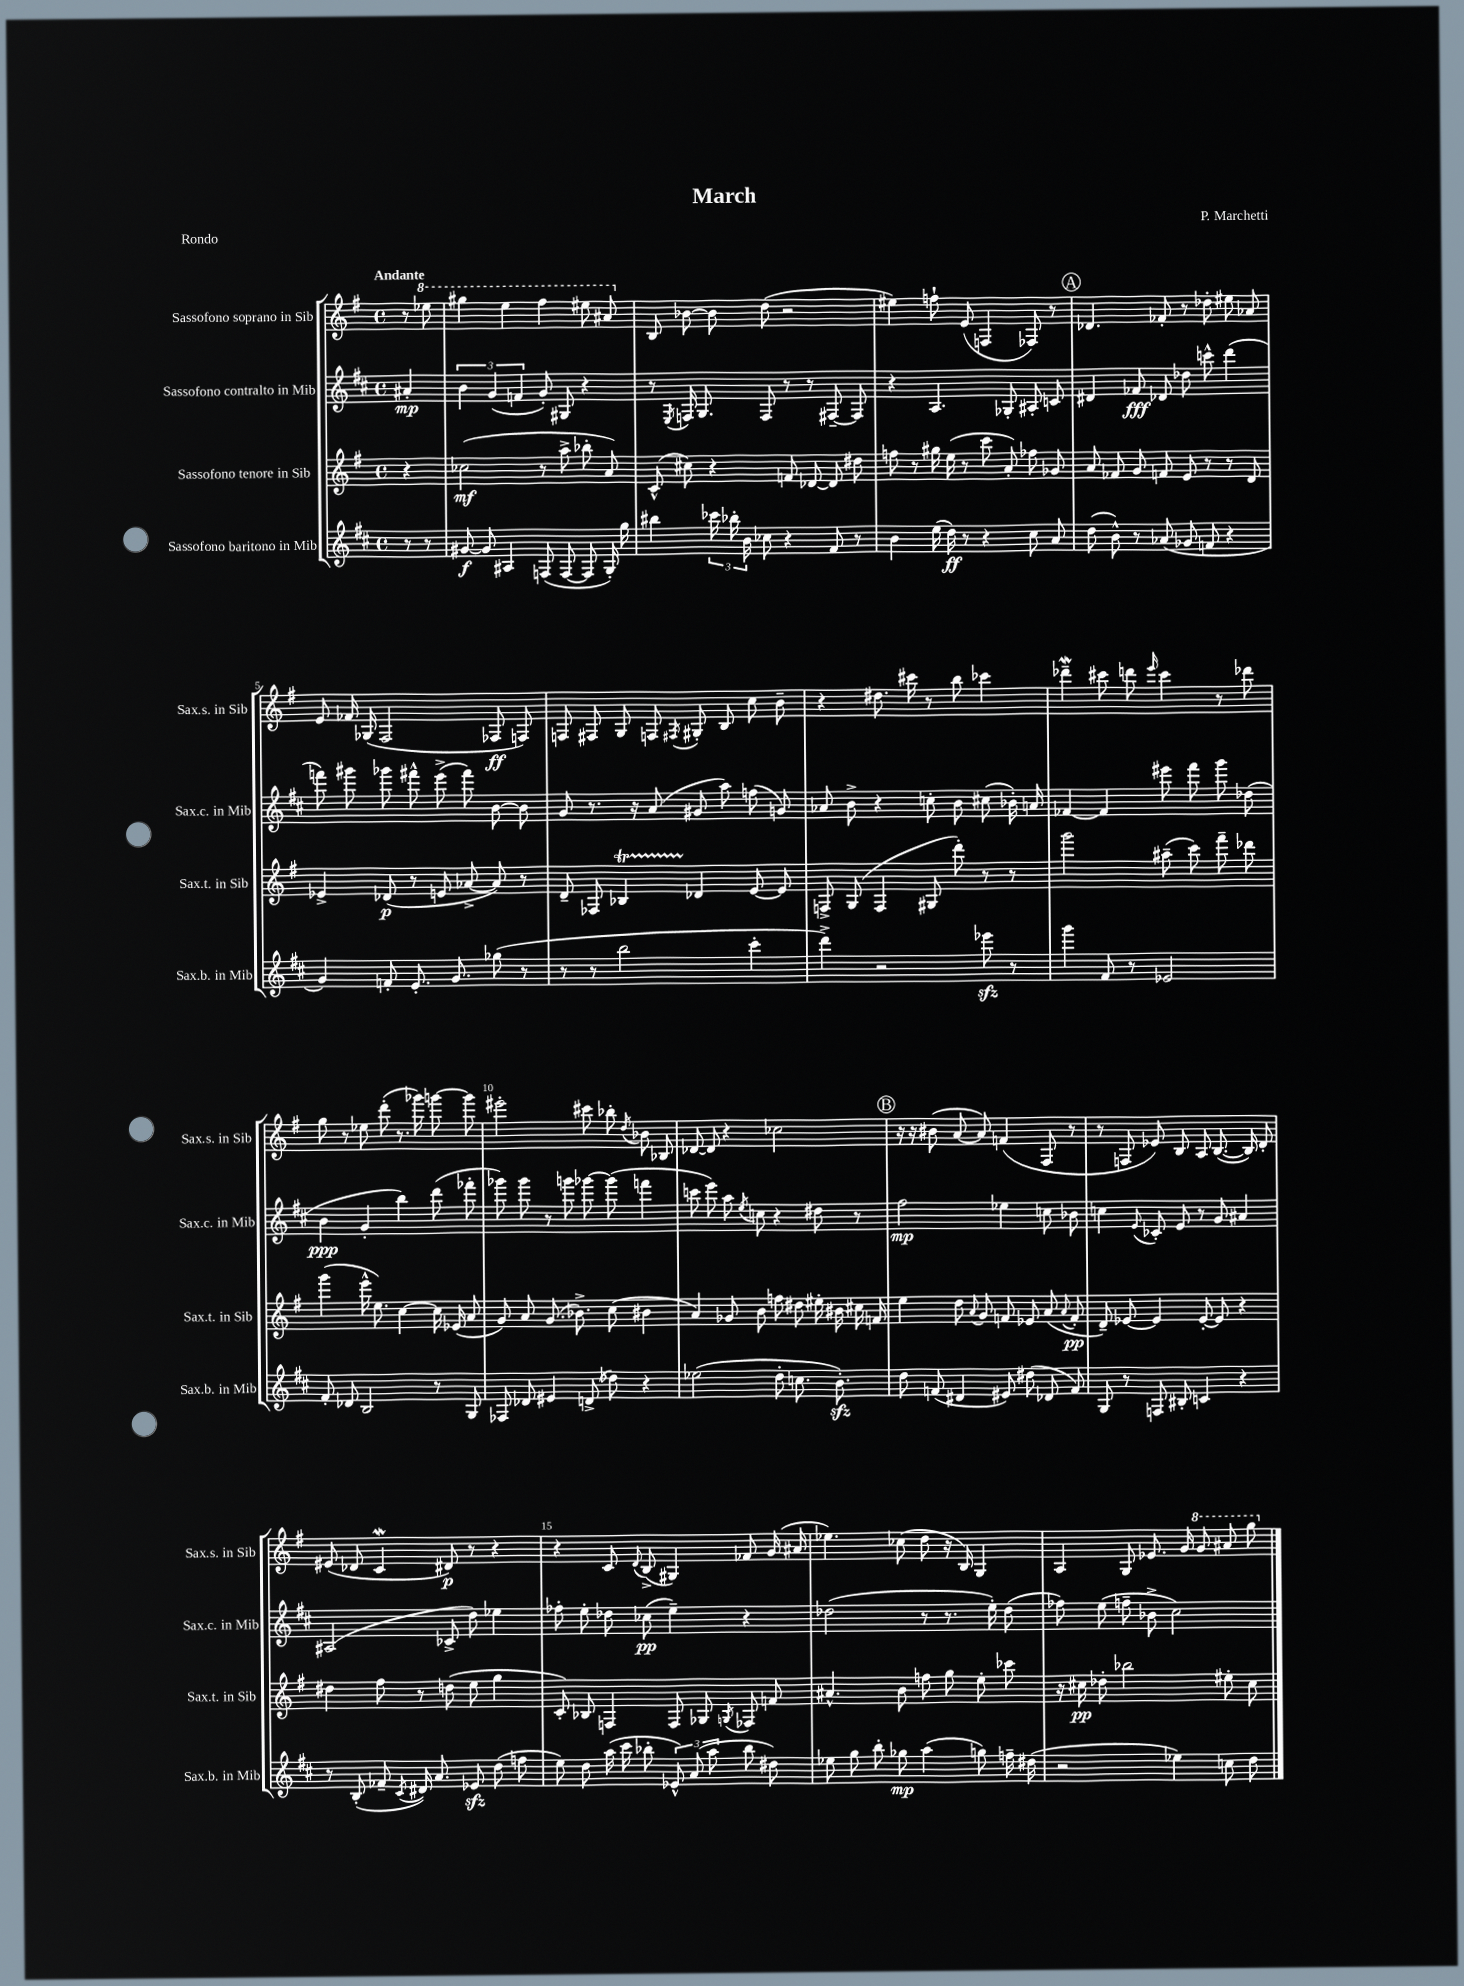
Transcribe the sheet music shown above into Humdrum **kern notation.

**kern	**dynam	**kern	**dynam	**kern	**dynam	**kern	**dynam
*part4	*part4	*part3	*part3	*part2	*part2	*part1	*part1
*staff4	*staff4	*staff3	*staff3	*staff2	*staff2	*staff1	*staff1
*I"Sassofono baritono in Mib	*	*I"Sassofono tenore in Sib	*	*I"Sassofono contralto in Mib	*	*I"Sassofono soprano in Sib	*
*I'Sax.b. in Mib	*	*I'Sax.t. in Sib	*	*I'Sax.c. in Mib	*	*I'Sax.s. in Sib	*
*clefG2	*	*clefG2	*	*clefG2	*	*clefG2	*
*k[f#c#]	*	*k[f#]	*	*k[f#c#]	*	*k[f#]	*
*M4/4	*	*M4/4	*	*M4/4	*	*M4/4	*
*met(c)	*	*met(c)	*	*met(c)	*	*met(c)	*
=	=	=	=	=	=	=	=
!	!	!	!	!	!	!LO:TX:a:B:t=Andante	!
8r	.	4r	.	4a#X'/	mp	8r	.
*	*	*	*	*	*	*8va	*
8r	.	.	.	.	.	8eee-X\	.
=1	=1	=1	=1	=1	=1	=1	=1
[8g#X/	f	(2cc-X\	mf	6b\	.	4ggg#X\	.
8g#/]	.	.	.	.	.	.	.
.	.	.	.	(6g/	.	.	.
4A#X/	.	.	.	.	.	4eee\	.
.	.	.	.	6fn/	.	.	.
(8Fn/	.	8r	.	8g'/)	.	4fff#\	.
[8F/	.	8aa^\	.	8G#X/	.	.	.
8F/]	.	8bb-X'\	.	4r	.	8eee#X\	.
16G'/)	.	8a/)	.	.	.	8aa#X/	.
16gg\	.	.	.	.	.	.	.
=2	=2	=2	=2	=2	=2	=2	=2
*	*	*	*	*	*	*X8va	*
4bb#X\	.	(8c^^/	.	8r	.	8B/	.
.	.	.	.	8qE/	.	.	.
.	.	8cc#X\)	.	16Fn/	.	[8b-X\	.
.	.	.	.	8.G/	.	.	.
24ccc-X\	.	4r	.	.	.	8b-\]	.
24bb-X'\	.	.	.	.	.	.	.
24b\	.	.	.	.	.	.	.
8cc-X\	.	.	.	8F/	.	(8dd\	.
4r	.	8fn/	.	8r	.	2r	.
.	.	[8d-X/	.	8r	.	.	.
8f#/	.	8d-/]	.	[8F#X~/	.	.	.
8r	.	8dd#X\	.	8F#/]	.	.	.
=3	=3	=3	=3	=3	=3	=3	=3
4b\	.	8ffn\	.	4r	.	4ee#X\)	.
.	.	8r	.	.	.	.	.
(16ee\	.	16gg#X\	.	4.A/	.	8ffn`\	.
16dd\)	ff	(16ee\	.	.	.	.	.
8r	.	8r	.	.	.	(8e/	.
4r	.	8ccc\	.	.	.	4Fn/	.
.	.	8a'/)	.	8G-X'/	.	.	.
8cc#\	.	8ff-X\	.	8A#X'/	.	8F-X/)	.
8a/	.	8g-X/	.	8cn/	.	8r	.
!!LO:REH:place=s1:t=A
=4	=4	=4	=4	=4	=4	=4	=4
(8dd\	.	8a/	.	4d#X/	.	4.d-X/	.
8b^^\)	.	8f-X/	.	.	.	.	.
8r	.	8g/	.	8f-X/	fff	.	.
(8a-X/	.	8fn/	.	8d-X/	.	8f-X'/	.
8g-X/	.	8e/	.	8dd-X\	.	8r	.
8fn/	.	8r	.	8cccn^^\	.	8dd-X'\	.
4r	.	8r	.	(4ddd\	.	8ee#X\	.
.	.	8d/	.	.	.	8a-X/	.
!!LO:LB:g=z
=5	=5	=5	=5	=5	=5	=5	=5
4g/)	.	4e-X^/	.	8fffn\)	.	8e/	.
.	.	.	.	8ggg#X\	.	16f-X/	.
.	.	.	.	.	.	(16G-X/	.
8fn'/	.	(8d-X/	p	8ggg-X\	.	2F#/	.
8.e'/	.	8r	.	8fff#X^^\	.	.	.
.	.	8en/	.	(8eee^\	.	.	.
8.g/	.	.	.	.	.	.	.
.	.	[8a-X^/	.	8fff#\)	.	.	.
(8gg-X\	.	8a-/])	.	[8b\	.	8F-X/	ff
8r	.	8r	.	8b\]	.	8Fn/)	.
=6	=6	=6	=6	=6	=6	=6	=6
8r	.	8d~/	.	8g/	.	8Fn/	.
8r	.	8F-X/	.	8.r	.	8F#X/	.
2bb\	.	4B-XT/	.	.	.	8G/	.
.	.	.	.	16r	.	.	.
.	.	.	.	(8a/	.	8Fn/	.
.	.	.	.	.	.	8qF#X/	.
.	.	4d-X/	.	8g#X/	.	8G#X'/	.
.	.	.	.	8aa\)	.	8B/	.
4ccc#'\	.	[8e/	.	(8ffn\	.	8cc\	.
.	.	8e/]	.	8gn/)	.	8b~\	.
=7	=7	=7	=7	=7	=7	=7	=7
4ddd^\)	.	8Fn^/	.	8a-X/	.	4r	.
.	.	(8G/	.	8b^\	.	.	.
2r	.	4F/	.	4r	.	8.dd#X\	.
.	.	.	.	.	.	16ccc#X\	.
.	.	8G#X/	.	8ccn'\	.	8r	.
.	.	8ddd'\)	.	8b\	.	8bb\	.
8eee-Xzz\	.	8r	.	(8cc#X\	.	4ccc-X\	.
8r	.	8r	.	16b-X'\)	.	.	.
.	.	.	.	16an/	.	.	.
=8	=8	=8	=8	=8	=8	=8	=8
4ggg\	.	2ggg\	.	[4f-X/	.	4ddd-Xw~\	.
8f#/	.	.	.	4f-/]	.	8ccc#X\	.
8r	.	.	.	.	.	8dddn\	.
.	.	.	.	.	.	16qqeee/	.
2e-X/	.	(8aa#X~\	.	8eee#X\	.	4ccc#\	.
.	.	8ccc\)	.	8fff#\	.	.	.
.	.	8fff#~\	.	8ggg\	.	8r	.
.	.	8ddd-X\	.	(8dd-X\	.	8ddd-X\	.
!!LO:LB:g=z
=9	=9	=9	=9	=9	=9	=9	=9
8f#'/	.	(4ggg\	.	4b\	ppp	8gg\	.
8d-X/	.	.	.	.	.	8r	.
2B/	.	16eee^^\	.	4g'/	.	8ee-X\	.
.	.	8.ee\)	.	.	.	.	.
.	.	.	.	.	.	(8ddd'\	.
.	.	[4cc\	.	4bb\)	.	8.r	.
.	.	.	.	.	.	16ggg-X\)	.
8r	.	16cc\]	.	(8ddd\	.	[8gggn\	.
.	.	(16e-X/	.	.	.	.	.
8G/	.	8a/	.	8fff-X'\	.	8ggg\]	.
=10	=10	=10	=10	=10	=10	=10	=10
8F-X/	.	8g/)	.	8ggg-X\)	.	2eee#X'\	.
8d-X/	.	8a/	.	8ggg-\	.	.	.
4e#X/	.	(8.g/	.	8r	.	.	.
.	.	.	.	8gggn\	.	.	.
.	.	8.b-X^\)	.	.	.	.	.
(8dn^/	.	.	.	[8ggg-X\	.	8ccc#X\	.
8dd-X\)	.	(8cc\	.	(8ggg-\]	.	8bb-X'\	.
.	.	.	.	.	.	8qdd/	.
4r	.	4b#X\	.	4fffn\	.	8b-X\	.
.	.	.	.	.	.	8B-X/	.
=11	=11	=11	=11	=11	=11	=11	=11
(2ee-X\	.	4a/)	.	8cccn\	.	[8d-X/	.
.	.	.	.	8eee\)	.	8d-/]	.
.	.	8g-X/	.	8aa\	.	4r	.
.	.	.	.	8qee/	.	.	.
.	.	8b\	.	8ccn\	.	.	.
8dd'\	.	8ffn\	.	4r	.	2cc-X\	.
8.ccn\	.	8dd#X\	.	.	.	.	.
.	.	16ee#X'\	.	8dd#X\	.	.	.
8.bzz'\)	.	16b#X\	.	.	.	.	.
.	.	16cc#X\	.	8r	.	.	.
.	.	16fn/	.	.	.	.	.
!!LO:REH:place=s1:t=B
=12	=12	=12	=12	=12	=12	=12	=12
8dd\	.	4ee\	.	2ff#\	mp	16r	.
.	.	.	.	.	.	16r	.
(8fn/	.	.	.	.	.	(8b#X\	.
4d#X/	.	8dd\	.	.	.	[8a/	.
.	.	8qqa/	.	.	.	.	.
.	.	8g/	.	.	.	8a/])	.
8e#X/)	.	8fn/	.	4ee-X\	.	(4fn/	.
(8dd#X\	.	8e-X/	.	.	.	.	.
8d-X/	.	(8a/	.	8ccn\	.	8F#/	.
.	.	8qqa/	.	.	.	.	.
8f/)	.	8f'/	pp	8b-X\	.	8r	.
=13	=13	=13	=13	=13	=13	=13	=13
8G/	.	8d~/)	.	4ccn\	.	8r	.
8r	.	[8e-X/	.	.	.	8Fn/	.
.	.	.	.	8qqe/	.	.	.
8Fn/	.	4e-/]	.	8c-X'/	.	8e-X/)	.
8B#X'/	.	.	.	8e/	.	8B/	.
4cn/	.	[8e-'/	.	8r	.	8A/	.
.	.	8e-/]	.	8g/	.	([8.B/	.
4r	.	4r	.	4a#X/	.	.	.
.	.	.	.	.	.	16B/])	.
.	.	.	.	.	.	8d'/	.
!!LO:LB:g=z
=14	=14	=14	=14	=14	=14	=14	=14
8r	.	4dd#X\	.	(2A#X/	.	(8e#X/	.
(8B'/	.	.	.	.	.	8d-X/	.
8f-X~/	.	8ff#\	.	.	.	4cw/	.
8qc#/	.	.	.	.	.	.	.
16d#X/)	.	8r	.	.	.	.	.
8.a/	.	.	.	.	.	.	.
.	.	(8ddn\	.	8c-X^/	.	8d#X/)	p
8e-Xzz/	.	8ee\	.	8dd\)	.	8r	.
(8dd\	.	4gg\	.	4ee-X\	.	4r	.
8ffn\	.	.	.	.	.	.	.
=15	=15	=15	=15	=15	=15	=15	=15
8ee\)	.	8c'/)	.	8ff-X'\	.	4r	.
8dd\	.	8B-X/	.	8ee'\	.	.	.
(16aa\	.	4Fn/	.	8dd-X\	.	8c/	.
16ccc#\	.	.	.	.	.	.	.
.	.	.	.	.	.	8qqd/	.
8bb-X'\	.	.	.	(8cc-X\	pp	(8B^/	.
12e-X^^/)	.	8F/	.	4ee~\)	.	4G#X/)	.
(12a/	.	.	.	.	.	.	.
.	.	8G-X/	.	.	.	.	.
12aa\	.	.	.	.	.	.	.
.	.	8qGn/	.	.	.	.	.
8bb-\	.	8F-X/	.	4r	.	8f-X/	.
8dd#X\)	.	8fn/	.	.	.	(16g/	.
.	.	.	.	.	.	16a#X/	.
=16	=16	=16	=16	=16	=16	=16	=16
8ee-X\	.	4.a#X^^/	.	(2dd-X\	.	4.ee-X\)	.
8gg\	.	.	.	.	.	.	.
8bb'\	.	.	.	.	.	.	.
8gg-X\	mp	8b\	.	.	.	(8cc-X\	.
(4aa\	.	8ffn\	.	8r	.	8dd\	.
.	.	8gg\	.	8.r	.	16r	.
.	.	.	.	.	.	16B/)	.
8ggn\)	.	8ee'\	.	.	.	4G/	.
.	.	.	.	16ee'\)	.	.	.
16ffn~\	.	8ccc-X\	.	(8dd-\	.	.	.
(16dd#X\	.	.	.	.	.	.	.
=17	=17	=17	=17	=17	=17	=17	=17
2r	.	16r	.	8ff-X\)	.	4A/	.
.	.	16cc#X\	pp	.	.	.	.
.	.	8dd-X'\	.	(8ee\	.	.	.
.	.	2bb-X\	.	8ffn~\	.	8G/	.
.	.	.	.	8b-X^\	.	8.e-X/	.
4ee-X\)	.	.	.	2cc#\)	.	.	.
.	.	.	.	.	.	16g/	.
*	*	*	*	*	*	*8va	*
.	.	.	.	.	.	8gg/	.
8ccn\	.	8ee#X'\	.	.	.	8aa#X/	.
8dd\	.	8cc#\	.	.	.	8ggg\	.
*	*	*	*	*	*	*X8va	*
==	==	==	==	==	==	==	==
*-	*-	*-	*-	*-	*-	*-	*-
